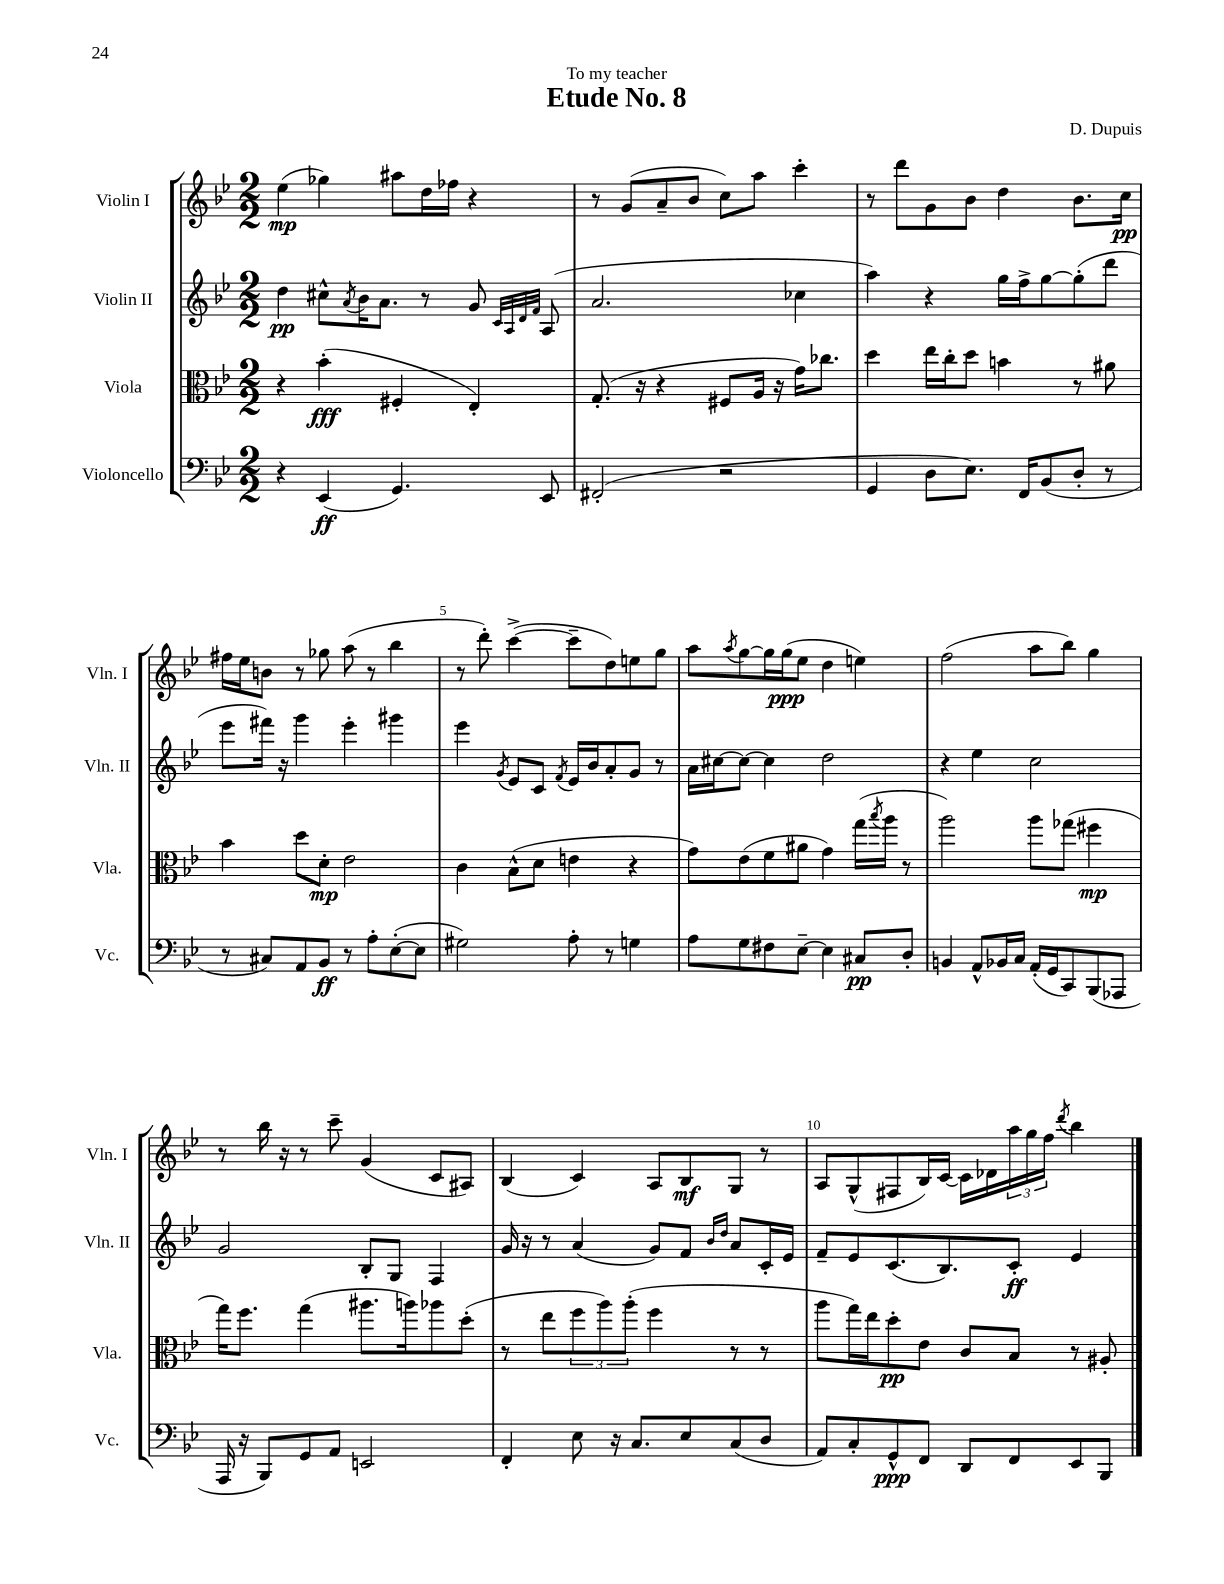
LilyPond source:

\header { title = "Etude No. 8" composer = "D. Dupuis" dedication = "To my teacher" }
<<
\new StaffGroup <<
\new Staff = "s0" \with { instrumentName = "Violin I" shortInstrumentName = "Vln. I" } {
    \clef treble \key bes \major \numericTimeSignature \time 2/2
    ees''4\mp( ges''4) ais''8 d''16 fes''16 r4 |
    r8 g'8( a'8-- bes'8 c''8) a''8 c'''4-. |
    r8 d'''8 g'8 bes'8 d''4 bes'8. c''16\pp |
    fis''16 ees''16 b'8 r8 ges''8 a''8( r8 bes''4 |
    r8 d'''8-.) c'''4~->( c'''8-- d''8) e''8 g''8 |
    a''8 \acciaccatura { a''8 } g''8~ g''16 g''16\ppp( ees''8 d''4 e''4) |
    f''2( a''8 bes''8) g''4 |
    r8 bes''16 r16 r8 c'''8-- g'4( c'8 ais8) |
    bes4( c'4) a8 bes8\mf g8 r8 |
    a8 g8-^( fis8 bes16) c'16~ c'16 des'16 \tuplet 3/2 { a''16 g''16 f''16 } \acciaccatura { d'''8 } bes''4 \bar "|." |
}
\new Staff = "s1" \with { instrumentName = "Violin II" shortInstrumentName = "Vln. II" } {
    \clef treble \key bes \major \numericTimeSignature \time 2/2
    d''4\pp cis''8-^ \acciaccatura { a'8 } bes'16 a'8. r8 g'8 \grace { c'32 a32 d'32 f'32 } a8( |
    a'2. ces''4 |
    a''4) r4 g''16 f''16-> g''8~ g''8-.( d'''8 |
    ees'''8 fis'''16) r16 g'''4 ees'''4-. gis'''4 |
    ees'''4 \acciaccatura { g'8 } ees'8 c'8 \acciaccatura { f'8 } ees'16 bes'16 a'8-. g'8 r8 |
    a'16 cis''16~ cis''8~ cis''4 d''2 |
    r4 ees''4 c''2 |
    g'2 bes8-. g8 f4 |
    g'16 r16 r8 a'4( g'8) f'8 \grace { bes'16 d''16 } a'8 c'16-. ees'16 |
    f'8-- ees'8 c'8.( bes8.) c'8-.\ff ees'4 \bar "|." |
}
\new Staff = "s2" \with { instrumentName = "Viola" shortInstrumentName = "Vla." } {
    \clef alto \key bes \major \numericTimeSignature \time 2/2
    r4 bes'4-.\fff( fis4-. ees4-.) |
    g8.-.( r16 r4 fis8 a16 r16 g'16) ces''8. |
    d''4 ees''16 c''16-. d''8 b'4 r8 ais'8 |
    bes'4 d''8 d'8-.\mp ees'2 |
    c'4 bes8-^( d'8 e'4 r4 |
    g'8) ees'8( f'8 ais'8 g'4) g''16( \acciaccatura { bes''8 } a''16 r8 |
    a''2) a''8 ges''8( fis''4\mp |
    g''16) f''8. g''4( ais''8. a''16) aes''8 d''8-.( |
    r8 ees''8 \tuplet 3/2 { f''8 a''8) a''8-.( } f''4 r8 r8 |
    a''8 g''16) ees''16 d''8-.\pp ees'8 c'8 bes8 r8 ais8-. \bar "|." |
}
\new Staff = "s3" \with { instrumentName = "Violoncello" shortInstrumentName = "Vc." } {
    \clef bass \key bes \major \numericTimeSignature \time 2/2
    r4 ees,4\ff( g,4.) ees,8 |
    fis,2-.( r2 |
    g,4 d8 ees8.) f,16 bes,8( d8-. r8 |
    r8 cis8) a,8 bes,8\ff r8 a8-. ees8~-.( ees8 |
    gis2) a8-. r8 g4 |
    a8 g8 fis8 ees8~-- ees4 cis8\pp d8-. |
    b,4 a,8-^ bes,16 c16 a,16-.( g,16 c,8) bes,,8( aes,,8 |
    a,,16 r16 bes,,8) g,8 a,8 e,2 |
    f,4-. ees8 r16 c8. ees8 c8( d8 |
    a,8) c8-. g,8-^\ppp f,8 d,8 f,8 ees,8 bes,,8 \bar "|." |
}
>>
>>
\layout { \context { \Score \override BarNumber.break-visibility = ##(#f #t #t) barNumberVisibility = #(every-nth-bar-number-visible 5) } }
